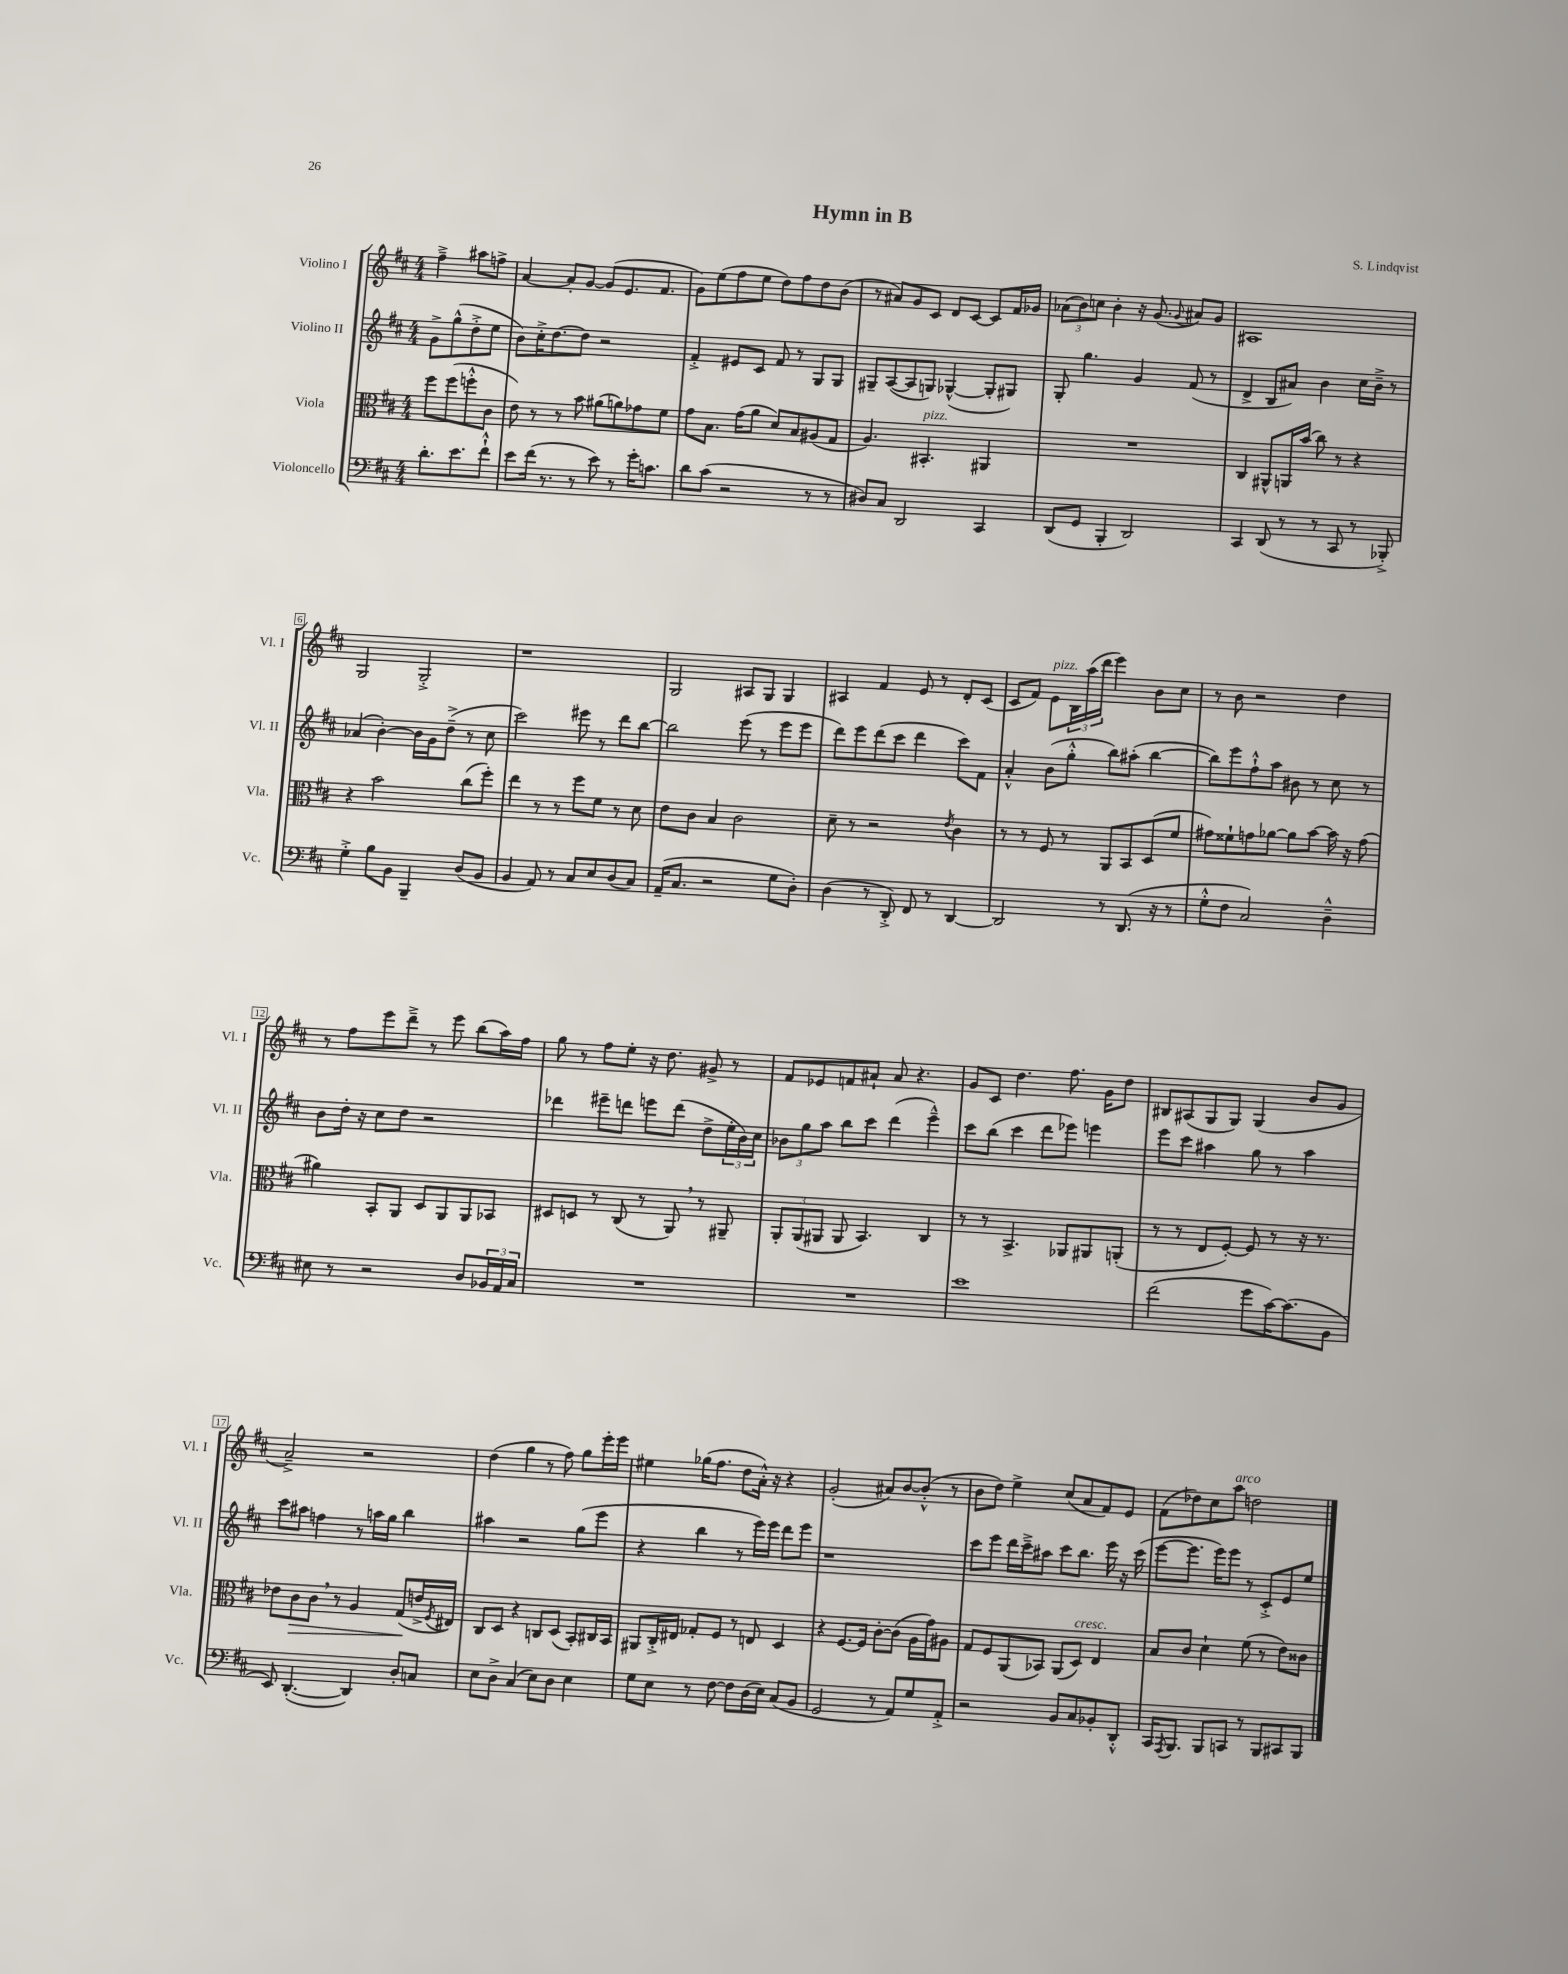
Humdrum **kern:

**kern	**kern	**dynam	**kern	**kern
*part4	*part3	*part3	*part2	*part1
*staff4	*staff3	*staff3	*staff2	*staff1
*I"Violoncello	*I"Viola	*	*I"Violino II	*I"Violino I
*I'Vc.	*I'Vla.	*	*I'Vl. II	*I'Vl. I
*clefF4	*clefC3	*	*clefG2	*clefG2
*k[f#c#]	*k[f#c#]	*	*k[f#c#]	*k[f#c#]
*M4/4	*M4/4	*	*M4/4	*M4/4
=	=	=	=	=
8.d'\L	8ff#\L	.	8g^\L	4ff#~^\
.	(8ff#\	.	(8gg^^\	.
8.e\	.	.	.	.
.	8ffn'^^\	.	8dd'^\	8aa#X\L
8f#`^^\J	8c#\J	.	8ee\J	8ffn^\J
=1	=1	=1	=1	=1
8e\L	8e\)	.	8b\L)	[4a/
(16f#\Jk	8r	.	16cc#'^\K	.
8.r	.	.	[8.dd\	.
.	8r	.	.	8a'/L]
8r	8b\	.	8dd\J]	[8g/J
8e\)	(8a#X\L	.	2r	(8g/L]
8r	8an\)	.	.	8.e/
16g'\KL	8g-X\	.	.	.
8.cn\J	.	.	.	8.f#/J
.	8f#\J	.	.	.
=2	=2	=2	=2	=2
8d\L	8g\L	.	4f#'^/	8g\L)
(8c#\J	8.B\J	.	.	(8ee\
2r	.	.	8e#X/L	8ff#\
.	(16g\KL	.	.	.
.	8a\J	.	8c#/J	8ee\J
.	8d/L)	.	8f#/	8dd\L)
.	8B/	.	8r	8ff#\
8r	(8A#X/	.	8G/L	8dd\
8r	8G/J	.	8G/J	(8b\J
=3	=3	=3	=3	=3
8D#X/L)	4.A/)	.	8G#X~/L	8r
8C#/J	.	.	([8A/	8a#X/L)
2DD/	.	.	8A/]	8g/
!	!LO:TX:a:i:t=pizz.	!	!	!
.	4.BB#X'/	.	8Gn/J)	8c#/J
.	.	.	([4G-X^^/	8d/L
.	.	.	.	[8c#/J
4CC#/	4AA#X/	.	8G-'/L]	8c#/L]
.	.	.	8G#X/J)	16f#/L
.	.	.	.	16g-X/JJ
=4	=4	=4	=4	=4
(8DD/L	1r	.	8G'/	(12a-X\L
.	.	.	.	12b\)
8GG/J	.	.	4.gg\	.
.	.	.	.	12ccn\J
4BBB'/	.	.	.	4b'\
2DD/)	.	.	4g/	16r
.	.	.	.	(8.g/
.	.	.	.	8qqg/
.	.	.	(8f#/	8a#X/L)
.	.	.	8r	8g/J
=5	=5	=5	=5	=5
4CC#/	4C#/	.	4d^/	1A#X
(8DD/	8AA#X^^/L	.	8B/L	.
8r	16AAn/L	.	8a#X/J)	.
.	(16b/JJ	.	.	.
8r	8cc#\)	.	4b\	.
8CC#/	8r	.	.	.
8r	4r	.	16cc#\LL	.
.	.	.	16b~^\JJ	.
8BBB-X'^/)	.	.	8r	.
!!LO:LB:g=z
=6	=6	=6	=6	=6
4G'^\	4r	.	(4a-X/	2G/
8B\L	2b\	.	[4b'\)	.
8BB\J	.	.	.	.
4BBB~/	.	.	16b\LL]	2G'^/
.	.	.	16g\J	.
.	.	.	(8dd~^\J	.
(8D/L	(8cc#\L	.	8r	.
8BB/J	8ff#'\J)	.	8cc#\	.
=7	=7	=7	=7	=7
4BB/	4ee\	.	2ccc#\)	1r
8AA/)	8r	.	.	.
8r	8r	.	.	.
8C#/L	8ff#\L	.	8eee#X\	.
8E/	8f#\J	.	8r	.
(8D/	8r	.	8ddd\L	.
8C#/J)	8d\	.	[8bb\J	.
=8	=8	=8	=8	=8
(16AA~/KL	8e\L	.	2bb\]	2G/
8.C#/J	.	.	.	.
.	8c#\J	.	.	.
2r	4B/	.	.	.
.	2c#\	.	(8eee\	8A#X/L
.	.	.	8r	8G/J
8G\L	.	.	8eee\L	4G/
8D'\J)	.	.	8eee\J	.
=9	=9	=9	=9	=9
(4D\	8d~\	.	8ddd\L)	4A#X/
.	8r	.	8eee\	.
8r	2r	.	(8ddd\	4f#/
8DD'^/)	.	.	8ccc#\J	.
8FF#/	.	.	4ddd\	8e/
8r	.	.	.	8r
.	8qe/	.	.	.
[4DD/	4c#\	.	8ccc#\L)	8d'/L
.	.	.	8f#\J	(8c#/J
=10	=10	=10	=10	=10
2DD/]	8r	.	4a'^^/	8c#/L
.	8r	.	.	8f#/J)
!	!	!	!	!LO:TX:a:i:t=pizz.
.	8F#/	.	(8b\L	8e\L
.	8r	.	8gg'^^\J	24B\L
.	.	.	.	(24aa\
.	.	.	.	24ddd\JJ
8r	8AA/L	.	8bb\L)	4eee\)
(8.DD/	8BB/	.	(8aa#X'\J	.
.	(8D/	.	[4bb\	8b\L
16r	.	.	.	.
8r	8f#/J	.	.	8cc#\J
=11	=11	=11	=11	=11
8G'^^\L	8g#X\L)	.	8bb\L])	8r
8F#\J	8f##X`\	.	8eee\	8b\
2C#/)	8gn\	.	8ff#`^^\	2r
.	[8a-X\J	.	8aa\J	.
.	8a-\L]	.	8b#X\	.
.	[8b\J	.	8r	.
4D~^^\	16b\]	.	8cc#\	4dd\
.	16r	.	.	.
.	(8g\	.	8r	.
!!LO:LB:g=z
=12	=12	=12	=12	=12
8E#X\	4a#X\)	.	8b\L	8r
8r	.	.	16dd'\Jk	8ff#\L
.	.	.	16r	.
2r	8BB'/L	.	8cc#\L	8eee\
.	8AA/J	.	8dd\J	8ddd~^\J
.	8D/L	.	2r	8r
.	8AA/	.	.	8eee\
8D/L	8AA/	.	.	(8bb\L
24BB-X/L	8BB-X/J	.	.	16aa\L)
24AA/	.	.	.	.
.	.	.	.	16ff#\JJ
24C#/JJ	.	.	.	.
=13	=13	=13	=13	=13
1r	8D#X/L	.	4ddd-X\	8gg\
.	8Dn/J	.	.	8r
.	8r	.	8eee#X~\L	8ff#\L
.	(8C#/	.	8dddn\J	8ee'\J
.	8r	.	8eeen\L	16r
.	.	.	.	8.dd\
.	8AA,/)	.	(8ddd\J	.
.	8r	.	8dd^\L	8g#X^/
.	8AA#X~/	.	24ee'\L	8r
.	.	.	24b\)	.
.	.	.	24cc#\JJ	.
=14	=14	=14	=14	=14
1r	12AA'/L	.	12b-X\L	8f#/L
.	(12AA/	.	12gg\	.
.	.	.	.	8e-X/
.	12AA#X/J	.	12aa\J	.
.	8AA#/	.	8bb\L	8fn/
.	4.BB/)	.	8ccc#\J	8a#X`/J
.	.	.	(4ddd\	8a#/
.	.	.	.	4.r
.	4C#/	.	4eee~^^\)	.
=15	=15	=15	=15	=15
1e	8r	.	8ccc#\L	8g/L
.	8r	.	(8bb\J	8c#/J
.	4.BB^/	.	4ccc#\	4.dd\
.	.	.	8ddd\L	.
.	8AA-X/L	.	8eee-X\J)	8.ff#\
.	8AA#X/	.	4eeen\	.
.	.	.	.	16g\KL
.	(8AAn'/J	.	.	8dd\J
=16	=16	=16	=16	=16
(2f#\	8r	.	8eee\L	8B#X/L
.	8r	.	8ccc#\J	(8A#X/
.	8E/L	.	4aa#X\	8G/
.	[8F#'/J)	.	.	8G/J)
8g\L	8F#/]	.	8gg\	(4G/
[16c#\K)	8r	.	8r	.
(8.c#\]	.	.	.	.
.	16r	.	4aa#\	8b/L
.	8.r	.	.	.
8BB\J	.	.	.	8g/J
!!LO:LB:g=z
=17	=17	=17	=17	=17
8EE/)	8e-X\L	.	8ccc#\L	2a~^/)
!	!	!LO:HP:b	!	!
([4.DD'/	8c#\	>	8aa#X\J	.
.	8c#,\J	.	4ffn\	.
.	8r	.	.	.
4DD/])	4A/	.	8r	2r
.	.	.	16aan\LL	.
.	.	.	16gg\JJ	.
8D'/L	(8G/L	.	4bb\	.
8Cn/J	16en^/L	]	.	.
.	8qF#/	.	.	.
.	16E#X/JJ)	.	.	.
=18	=18	=18	=18	=18
8E\L	8C#/L	.	4aa#X\	(4dd\
8D^\J	8D/J	.	.	.
(4C#/	4r	.	2r	4gg\
8E\L)	8Cn/L	.	.	8r
8D\J	(8D/J	.	.	8ff#\)
4E\	8BB'/L)	.	(8gg\L	8gg\L
.	16C#X/L	.	8eee\J	16eee'\L
.	16BB/JJ	.	.	16eee\JJ
=19	=19	=19	=19	=19
8G\L	8AA#X/L	.	4r	4ee#X\
8E\J	16C#'^/L	.	.	.
.	16E#X/JJ	.	.	.
8r	8G-X'/L	.	4bb\	(16gg-X\KL
.	.	.	.	8.ff#\J
[8F#\	8F#/J	.	.	.
8F#\L]	8r	.	8r	8dd\L
(16D\L	8En/	.	16eee\LL)	16a'^^\Jk)
16E\JJ)	.	.	16eee\JJ	16r
(8C#/L	4D/	.	8ddd\L	4r
8BB/J	.	.	8eee\J	.
=20	=20	=20	=20	=20
2GG/	4r	.	1r	(2g'/
.	[8.F#/L	.	.	.
.	16F#/Jk]	.	.	.
8r	[8c#'\L	.	.	8a#X/L)
8AA/L)	(8c#\J]	.	.	[8b/
8G/	16A\LL	.	.	(8b'^^/J]
.	16g\J)	.	.	.
8AA'^/J	8A#X\J	.	.	8r
=21	=21	=21	=21	=21
2r	8G/L	.	8ccc#\L	8b\L
.	8F#/	.	8eee\J	8dd\J)
.	(8AA/	.	16ddd\LL	4ee^\
.	.	.	16ccc#~^\J	.
.	8BB-X/J)	.	8aa#X\J	.
8BB/L	(8AA/L	.	8ccc#\L	(8cc#/L
!	!LO:TX:a:i:t=cresc.	!	!	!
8C#/	8D/J)	.	8.bb\J	8a/
8BB-X'/	4E/	.	.	8f#/)
.	.	.	16eee\	.
8DD'^^/J	.	.	16r	8e/J
.	.	.	(16ccc#\	.
=22	=22	=22	=22	=22
16CC#/KL	8B/L	.	[8eee\L	(8f#\L
8qAAA/	.	.	.	.
8.BBB/J	.	.	.	.
.	8c#/J	.	8.eee\J]	8dd-X\)
8BBB/L	4d`\	.	.	8cc#\
.	.	.	16eee\KL)	.
!	!	!	!	!LO:TX:a:i:t=arco
8CCn/J	.	.	8eee\J	8aa\J
8r	(8f#\	.	8r	2ddn\
8BBB/L	8r	.	8c#'^/L	.
8CC#X/	8e\L)	.	8e/	.
8BBB/J	8c##X\J	.	8ee/J	.
==	==	==	==	==
*-	*-	*-	*-	*-
